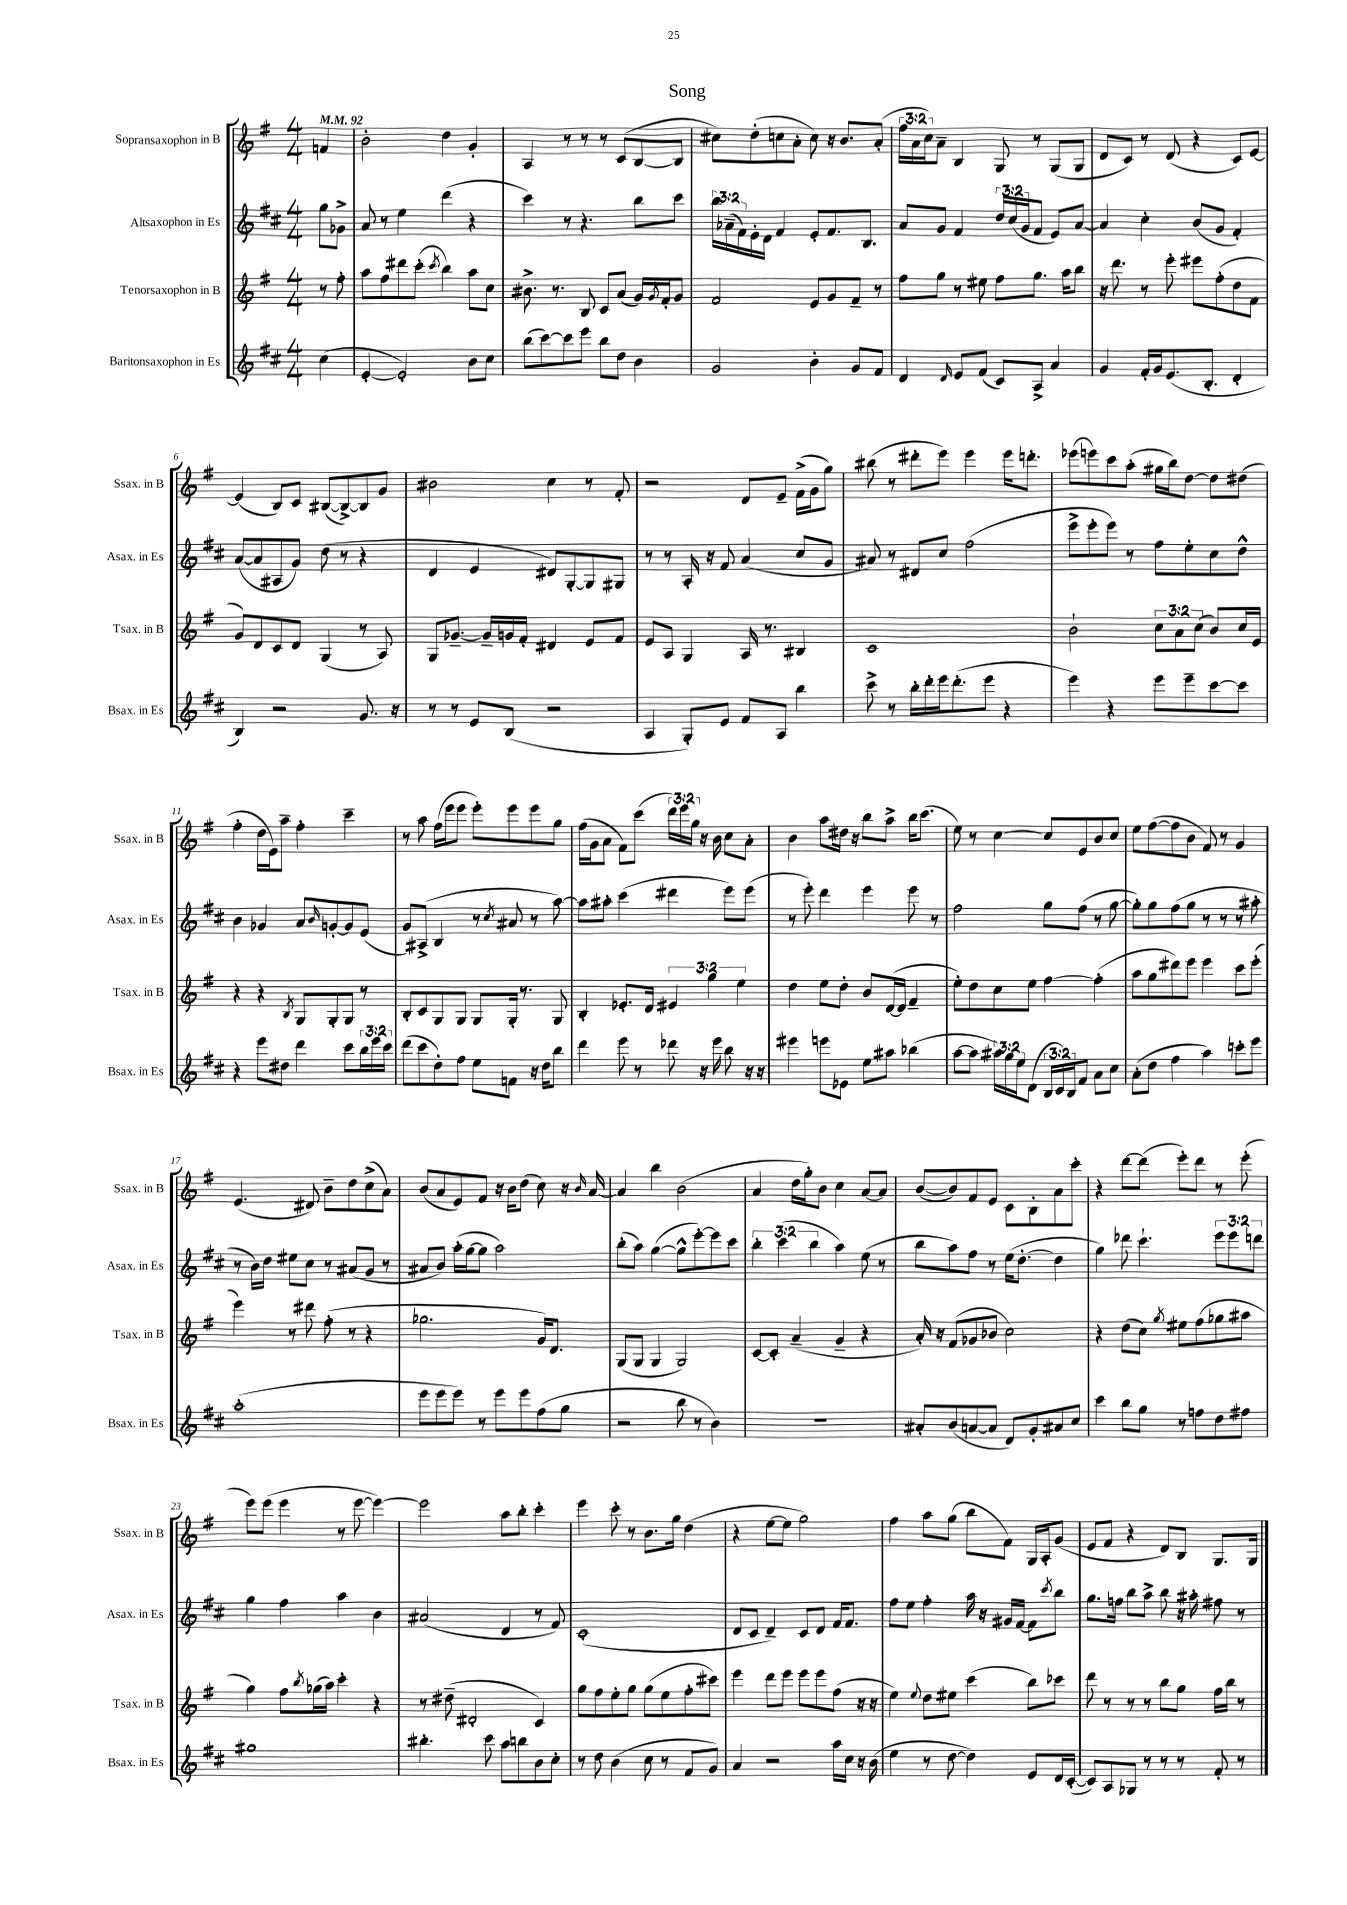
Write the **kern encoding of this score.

**kern	**kern	**kern	**kern
*staff4	*staff3	*staff2	*staff1
*clefG2	*clefG2	*clefG2	*clefG2
*k[f#c#]	*k[f#]	*k[f#c#]	*k[f#]
*M4/4	*M4/4	*M4/4	*M4/4
*MM92	*MM92	*MM92	*MM92
(4cc#\	8r	8gg\L	4f/
.	8ff#'\	8g-^\J	.
=	=	=	=
[4e'/	8aa\L	8a/	2b'\
.	8ff#\	8r	.
2e'/])	8ddd#\	4ee\	.
.	(8ccc'\J	.	.
.	8qccc/	.	.
.	4bb\)	(4ddd\	4dd\
8b\L	8aa\L	4r	4g'/
8cc#\J	8cc\J	.	.
=	=	=	=
(8bb\L	8.b#^\	4ccc#\)	4A/
[8ccc#\)	.	.	.
.	8.r	.	.
8ccc#\]	.	8r	8r
8eee\J	8B/	4.r	8r
8bb\L	8c/L	.	8r
8dd\J	(8a/J	.	(8c/L
4b\	16g/LL)	8bb\L	[8B/
.	8qg/	.	.
.	16f#'/J	.	.
.	8g/J	8ccc#\J	8B/]J
=	=	=	=
2g/	2f#/	24bb\LL	8cc#\L)
.	.	(24a-~\	.
.	.	24f#\)	.
.	.	16e'\	(8dd'\
.	.	16d\JJ	.
.	.	4f#/	8cc\
.	.	.	8a'\J
4b'\	8e/L	8e'/L	8cc\)
.	8g/	8.f#/	16r
.	.	.	8.b/L
8g/L	8f#~/J	.	.
.	.	8.B/J	.
8f#/J	8r	.	(8a'/J
=	=	=	=
4d/	8ff#\L	8a/L	24ff#\LL
.	.	.	24a\
.	.	.	24cc\J)
.	8gg\J	8g/J	8a~\J
16qqd/	.	.	.
8e/L	8r	4f#/	4B/
(8f#/J	8ee#\	.	.
8c#/L)	8ff#\L	24dd/LL	8G/
.	.	(24cc#/	.
.	.	24g/J	.
8A^/J	8.gg\J	8f#/J	8r
4a/	.	8e/L)	(8G/L
.	16aa\LK	.	.
.	8bb\J	[8a/J	8G/J
=	=	=	=
4g/	16r	4a/]	8d/L
.	8.ddd\	.	.
.	.	.	8c/J)
16f#'/LL	8r	4cc#'\	8r
16g/J	.	.	.
(8.e/	8eee'\	.	(8d/
.	8eee#\L	(8b/L	4r
8.B'/J	.	.	.
.	(8ff#'\	8g/J	.
4d'/	8dd\	4f#'/)	8c/L)
.	8f#\J	.	[8e/J
=	=	=	=
4B/)	8g/L)	([8a/L	(4e/]
.	8d/	8a/]	.
2r	8c/	8A#/	8B/L)
.	8d/J	8g/J)	8c/J
.	(4G/	(8dd\	([8B#/L
.	.	8r	8B#^/_)
8.g/	8r	4r	8B#/]
.	8A/)	.	8g/J
16r	.	.	.
=	=	=	=
8r	8G/L	4d/	2b#\
8r	[8.g-~/J	.	.
8e/L	.	4e/	.
.	16g-~/]LL	.	.
(8B/J	16g/	.	.
.	16f#'/JJ	.	.
2r	4d#/	8d#/L)	4cc\
.	.	[8G'/	.
.	8e/L	8G/]	8r
.	8f#/J	8G#/J	8f#'/
=	=	=	=
4A/	8e/L	8r	2r
.	8A/J	8r	.
8G'/L)	4G/	16A'/	.
.	.	16r	.
8e/J	.	8f#/	.
8f#/L	16A/	(4a/	8d/L
.	8.r	.	.
8A/J	.	.	8e~/J
4bb\	4B#/	8cc#/L	(16f#^\LL
.	.	.	16g\J
.	.	8g/J	8gg\J)
=	=	=	=
8ccc#^\	1c	8a#/)	(8bb#\
8r	.	8r	8r
16bb'\LL	.	8d#/L	8ddd#'\L
16ddd'\	.	.	.
16eee\J	.	8cc#/J	8eee\J)
(8.ddd'\	.	.	.
.	.	(2ff#\	4eee\
8eee\J	.	.	.
4r	.	.	16eee\LK
.	.	.	8.ddd'\J
=	=	=	=
4eee\)	2b`\	8eee^\L	(8eee-\L
.	.	8eee'\	8eee\)
4r	.	8eee\J)	8ccc\
.	.	8r	(8aa'\J
8eee\L	12cc\L	8ff#\L	16gg#\LL
.	.	.	16bb\J)
.	12a\	.	.
8eee~\	.	8ee'\	[8dd\J
.	(12cc\J	.	.
[8ccc#\	8b/L)	8cc#\	8dd\]L
8ccc#\]J	16cc/L	8dd^^\J	(8dd#\J
.	16e/JJ	.	.
=	=	=	=
4r	4r	4b\	4ff#'\
8eee\L	4r	4g-/	16dd\LL
.	.	.	16e\J)
8dd#\J	.	.	8aa~\J
.	8qB/	.	.
4ddd\	8G/L	8a/L	4ff#'\
.	.	16qqb/	.
.	8G'/	[8g'/	.
8ccc#\L	8G/J	8g/]	4ccc~\
24bb\L	8r	(8e/J	.
24eee\	.	.	.
24ccc#\JJ	.	.	.
=	=	=	=
(8ddd\L	8B'/L	8g/L)	8r
8ccc#\	8c/	(8A#^/J	8aa\
8dd'\)	8G/	4B/	(16ff#\LL
.	.	.	16eee\J
8ff#\J	8G/J	.	8eee\J
8ee\L	8G/L	8r	8eee'\L)
.	.	8qcc#/	.
8f\J	16G'/Jk	8a#/	8eee\
.	8.r	.	.
16r	.	8r	8eee\
16dd\LK	.	.	.
8bb\J	8G/	[8aa\)	8gg\J
=	=	=	=
4ddd\	4B'/	8aa\]L	(16ff#\LL
.	.	.	16g\J
.	.	8aa#'\J	8a\J
8eee\	8.e-'/L	(4ccc#\	8f#\L)
8r	.	.	(8ccc\J
.	16d/Jk	.	.
8ddd-\	6e#/	4ddd#\	24ddd\LL)
.	.	.	24eee\
.	.	.	24gg\JJ
16r	.	.	16r
.	6gg\	.	.
16eee\	.	.	16b\
8bb\	.	8eee\L)	8cc\L
.	6ee\	.	.
16r	.	(8eee\J	8a'\J
16r	.	.	.
=	=	=	=
4eee#\	4dd\	8r	4b\
.	.	8eee'\)	.
8eee\L	8ee\L	4ddd\	8aa\L
8e-\J	8dd'\J	.	16dd#\Jk
.	.	.	16r
8ee\L	8b/L	4eee\	8bb\L
8aa#\J	([16d/L	.	8aa^\J
.	16d/]JJ	.	.
(4bb-\	4f#~/	8eee\	16bb\LK
.	.	.	(8.ccc\J
.	.	8r	.
=	=	=	=
[8aa\L	8ee'\L)	2ff#\	8ee\)
8aa\]J	8dd\	.	8r
24aa#\LL)	8cc\	.	[4cc\
24gg\	.	.	.
24ee\J	.	.	.
(8d\J	8ee\J	.	.
24B/LL	[4ff#\	8gg\L	8cc/]L
24c#/)	.	.	.
24B/J	.	.	.
8f#/J	.	(8ff#\J	8e/
8a\L	(4ff#'\]	8r	8b/
8cc#\J	.	[8gg\	8cc/J
=	=	=	=
(8a'\L	8aa\L	8gg'\]L)	8ee\L
8dd\J	8gg\	8gg\	([8ff#\
4ff#\	8ddd#\)	(8ff#\	8ff#\]
.	8eee\J	8gg\J	8b\J
4aa\)	4eee\	8r	8f#/)
.	.	8r	8r
8ccc'\L	8ccc\L	8r	4g/
8eee\J	(8eee'\J	8aa#'\	.
=	=	=	=
(1aa'	4eee\)	8r	(4.e/
.	.	16b\LL)	.
.	.	16dd\JJ	.
.	8r	8ee#\L	.
.	8ddd#\	8cc#\J	8d#/)
.	(8ff#'\	8r	8b~\L
.	8r	(8a#/L	8dd\
.	4r	8g/J	(8cc^\
.	.	8r	8a\J)
=	=	=	=
8eee\L	2.gg-\	8a#/L	(8b/L
8eee\	.	8b/J)	8a/
8eee\J)	.	(16aa'\LL	8e/)
.	.	[16gg\J	.
8r	.	8gg\]J	8f#/J
8eee\L	.	2aa\)	16r
.	.	.	16b\LK
8eee\	.	.	(8dd\J
(8ff#\	16g/LK)	.	8cc\)
.	8.d/J	.	.
8gg\J	.	.	16r
.	.	.	16qqb/
.	.	.	[16a/
=	=	=	=
2r	(8G/L	(8bb'\L	4a/]
.	8G/J	8aa\J)	.
.	4G/	([4gg\	4bb\
8bb\	2G/)	8gg^^\]L	(2b\
8r	.	[8eee'\)	.
4b\)	.	8eee\]	.
.	.	8ccc#\J	.
=	=	=	=
1r	[8c/L	6bb'\	4a/
.	8c'/]J	.	.
.	.	(6ccc#\	.
.	(4a~/	.	16dd\LL
.	.	.	16gg'\J)
.	.	6bb\	.
.	.	.	8b\J
.	4g~/	4aa\)	4cc\
.	4r	(8ee\	[8a/L
.	.	8r	8a/]J
=	=	=	=
8a#'/L	16a'/)	8bb\L	([8b/L
.	16r	.	.
(8b/	(8f#/L	8aa\)	8b/])
[8a/	8g-/	8ff#\J	8f#/
8a/]J	8b-/J	8r	8e/J
8d/L)	2cc\)	(16ee\LK	8c\L
.	.	[8.dd'\J	.
8g'/	.	.	8B'\
8a#/	.	4dd\]	8a\
8cc#/J	.	.	8ccc'\J
=	=	=	=
4ccc#\	4r	4gg\)	4r
8bb\L	(8dd\L	8ddd-\	[8ddd\L
8gg\J	8cc\J)	4.ccc#`\	(8ddd\]J
.	8qgg/	.	.
8r	8ee#\L	.	8eee'\L)
8ff\L	(8ff#\	.	8ddd\J
8dd\	8gg-\	12eee\L	8r
.	.	12eee\	.
8ff#\J	8aa#\J	.	(8eee'\
.	.	12ddd\J	.
=	=	=	=
1gg#	4gg\)	4gg\	8eee\L)
.	.	.	(8eee\J
.	8ff#\L	4ff#\	4eee\
.	8qbb/	.	.
.	(16gg-\L	.	.
.	16aa\JJ)	.	.
.	4ccc'\	4aa\	8r
.	.	.	[8eee\
.	4r	4b\	4eee\_)
=	=	=	=
4.bb#'\	8r	(2a#/	2eee\]
.	(8dd#~\	.	.
.	2d#'/	.	.
8ccc#\	.	.	.
8aa\L	.	4d/	8aa\L
8bb\	.	.	8bb'\J
8b\	4c/)	8r	4ccc'\
8cc#'\J	.	8f#/)	.
=	=	=	=
8r	8gg\L	(1c#'	4eee\
8dd\	8ff#\	.	.
(4b\	8ee'\	.	8ccc'\
.	8gg\J	.	8r
8cc#\	(8gg\L	.	8.b\L
8r	8ee\	.	.
.	.	.	16gg\Jk
8f#/L	8ff#'\	.	(4dd\
8g/J)	8ccc#\J)	.	.
=	=	=	=
4a/	4eee\	8d/L	4r
.	.	8c#/J	.
2r	8ddd\L	4d~/)	[8ee\L
.	8eee\J	.	8ee\]J
.	8eee\L	8c#/L	2gg\)
.	8eee\	8d/J	.
16aa\LL	(8ff#\J	16f#/LK	.
16cc#\JJ	.	8.f#/J	.
16r	16r	.	.
(16b\	16r	.	.
=	=	=	=
4ee\	4ee\)	8ff#\L	4ff#\
.	.	8ee\J	.
.	8qqee/	.	.
8r	8dd\L	4ff#'\	8aa\L
[8dd\	8ee#\J	.	(8gg\J
4dd\])	(4ccc\	16aa\	8bb\L
.	.	16r	.
.	.	16g#/LL	8f#\J)
.	.	[16f#/JJ	.
8e/L	8bb\L)	8f#\]L	16G/LL
.	.	.	16A'/J
.	.	8qccc#/	.
16d/L	8ccc-\J	8bb\J	(8g/J
([16c#'/JJ	.	.	.
=	=	=	=
8c#/]L)	8ddd\	8.gg\L	8e/L
8A/	8r	.	8f#/J
.	.	16ff\Jk	.
8G-/J	8r	8bb\L	4r
8r	8r	8aa^\J	.
8r	8bb\L	8bb\	8d/L)
8r	8gg\J	16r	8B/J
.	.	16aa#'\	.
8f#'/	16ff#\LL	8ff#\	8.G/L
.	16bb\JJ	.	.
8r	8r	8r	.
.	.	.	16G/Jk
==	==	==	==
*-	*-	*-	*-
